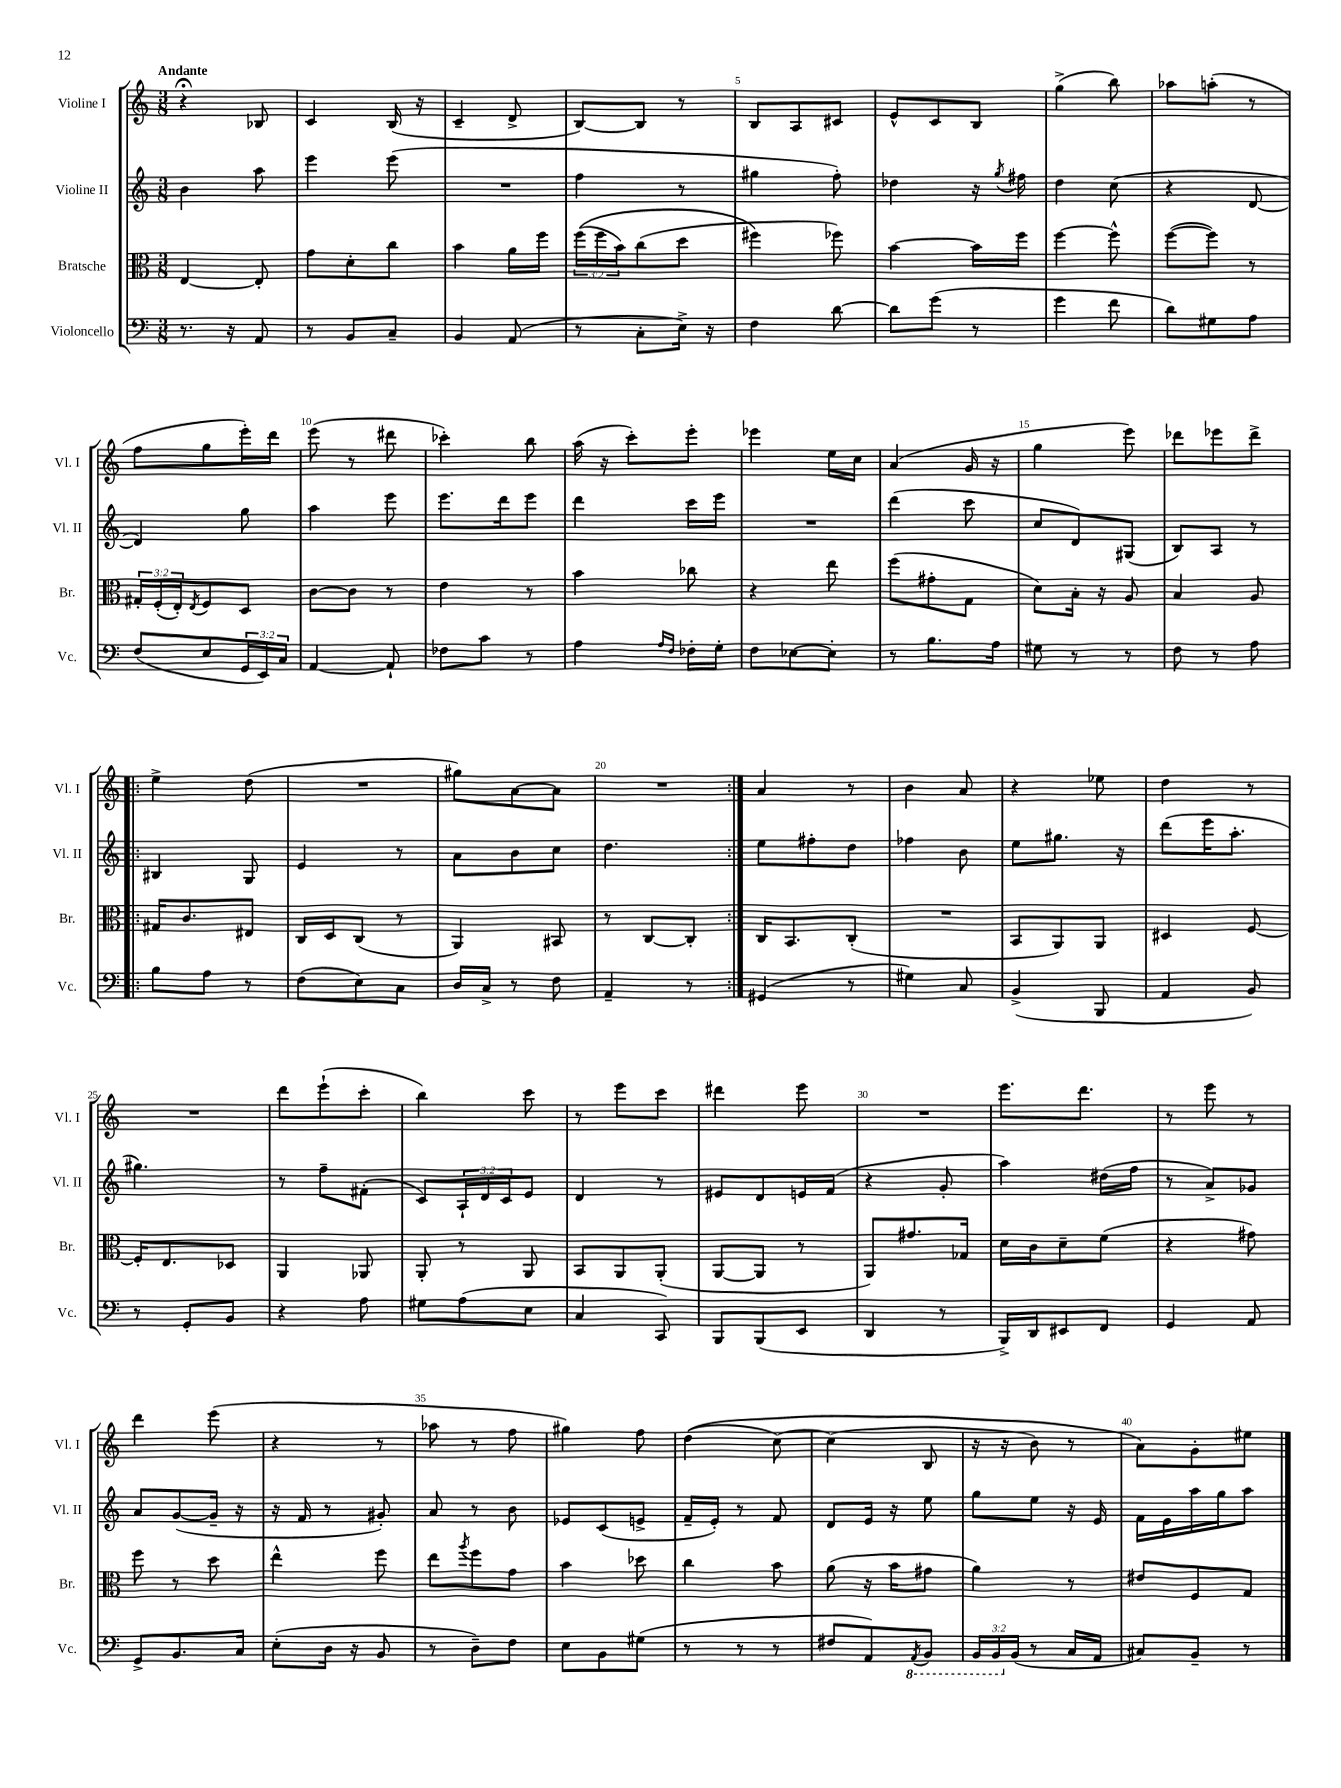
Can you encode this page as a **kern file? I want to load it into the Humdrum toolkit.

**kern	**kern	**kern	**kern
*staff4	*staff3	*staff2	*staff1
*clefF4	*clefC3	*clefG2	*clefG2
*k[]	*k[]	*k[]	*k[]
*M3/8	*M3/8	*M3/8	*M3/8
8.r	[4E	4b	4r;
16r	.	.	.
8AA	8E']	8aa	8B-
=	=	=	=
8r	8g	4eee	4c
8BB	8d'	.	.
8C~	8cc	(8eee	(16B
.	.	.	16r
=	=	=	=
4BB	4b	4.r	4c~
(8AA	16a	.	8d^
.	16ff	.	.
=	=	=	=
8r	&((24ff	4ff	[8B)
.	24ff	.	.
.	24b)	.	.
8C'	(8cc	.	8B]
16E^)	8dd	8r	8r
16r	.	.	.
=	=	=	=
4F	4ff#&)	4gg#	8B
.	.	.	8A
[8d	8ff-)	8ff')	8c#
=	=	=	=
8d]	[4b	4dd-	8e^^
(8g	.	.	8c
8r	16b]	16r	8B
.	.	8qgg	.
.	16ff	16ff#	.
=	=	=	=
4g	[4ff	4dd	(4gg^
8f	8ff^^]	(8cc	8bb)
=	=	=	=
8d)	([8ff	4r	8aa-
8G#	8ff])	.	(8aa'
8A	8r	[8d	8r
=	=	=	=
(8F	24G#'	4d])	8ff
.	(24F'	.	.
.	24E')	.	.
.	8qE	.	.
8E	8F	.	8gg
24GG	8D	8gg	16eee')
24EE)	.	.	.
.	.	.	16ddd
24C	.	.	.
=	=	=	=
[4AA	[8c	4aa	(8eee
.	8c]	.	8r
8AA`]	8r	8eee	8ddd#
=	=	=	=
8F-	4e	8.eee	4ccc-')
8c	.	.	.
.	.	16ddd	.
8r	8r	8eee	8bb
=	=	=	=
4A	4b	4ddd	(16aa
.	.	.	16r
.	.	.	8ccc')
16qqA	.	.	.
16qqF	.	.	.
16F-'	8cc-	16ccc	8eee'
16G'	.	16eee	.
=	=	=	=
8F	4r	4.r	4eee-
[8E-	.	.	.
8E-']	8ee	.	16ee
.	.	.	16cc
=	=	=	=
8r	(8ff	(4ddd	(4a
8.B	8g#'	.	.
.	8G	8ccc	16g
16A	.	.	16r
=	=	=	=
8G#	8d)	8cc	4gg
8r	16B'	8d)	.
.	16r	.	.
8r	8A	(8G#	8eee)
=	=	=	=
8F	4B	8B)	8ddd-
8r	.	8A	8eee-
8A	8A	8r	8ddd-^
=!|:	=!|:	=!|:	=!|:
8B	16G#	4B#	4ee^
.	8.c	.	.
8A	.	.	.
8r	8E#	8G	(8dd
=	=	=	=
(8F	16C	4e	4.r
.	16D	.	.
8E)	(8C	.	.
8C	8r	8r	.
=	=	=	=
16D	4AA)	8a	8gg#)
16C^	.	.	.
8r	.	8b	[8a
8F	8BB#	8cc	8a]
=	=	=	=
4AA~	8r	4.dd	4.r
.	[8C	.	.
8r	8C']	.	.
=:|!	=:|!	=:|!	=:|!
(4GG#	16C	8ee	4a
.	8.BB	.	.
.	.	8ff#'	.
8r	(8C'	8dd	8r
=	=	=	=
4G#)	4.r	4ff-	4b
8C	.	8b	8a
=	=	=	=
(4BB^	8BB	8ee	4r
.	8AA)	8.gg#	.
8BBB	8AA	.	8ee-
.	.	16r	.
=	=	=	=
4AA	4D#	(8ddd	4dd
.	.	16eee	.
.	.	8.aa'	.
8BB)	[8F	.	8r
=	=	=	=
8r	16F']	4.gg#)	4.r
.	8.E	.	.
8GG'	.	.	.
8BB	8D-	.	.
=	=	=	=
4r	4AA	8r	8ddd
.	.	8ff~	(8eee`
8A	8AA-	(8f#'	8ccc'
=	=	=	=
8G#	8AA'	8c)	4bb)
(8A	8r	24A`	.
.	.	24d	.
.	.	24c	.
8E	8AA	8e	8ccc
=	=	=	=
4C	8BB	4d	8r
.	8AA	.	8eee
8CC)	(8AA'	8r	8ccc
=	=	=	=
8BBB	[8AA	8e#	4ddd#
(8BBB	8AA]	8d	.
8EE	8r	16e	8eee
.	.	(16f	.
=	=	=	=
4DD	8AA)	4r	4.r
.	8.g#	.	.
8r	.	8g'	.
.	16G-	.	.
=	=	=	=
16BBB^)	16d	4aa)	8.eee
16DD	16c	.	.
8EE#	8d~	.	.
.	.	.	8.ddd
8FF	(8f	(16dd#	.
.	.	16ff	.
=	=	=	=
4GG	4r	8r	8r
.	.	8a^)	8eee
8AA	8g#)	8g-	8r
=	=	=	=
8GG^	8ff	8a	4ddd
8.BB	8r	([8g	.
.	8dd	16g~]	(8eee
16C	.	16r	.
=	=	=	=
(8E'	4ee^^	16r	4r
.	.	16f	.
16D	.	8r	.
16r	.	.	.
8BB	8ff	8g#')	8r
=	=	=	=
8r	8ee	8a	8aa-
.	8qaa	.	.
8D~)	8ff	8r	8r
8F	8g	8b	8ff
=	=	=	=
8E	4b	8e-	4gg#)
8BB	.	(8c	.
(8G#	8dd-	8e^	8ff
=	=	=	=
8r	4cc	16f~	&((4dd
.	.	16e')	.
8r	.	8r	.
8r	8b	8f	[8cc)
=	=	=	=
8F#	(8a	8d	(4cc]
8AA)	16r	16e	.
.	16b	16r	.
8qAAA	.	.	.
8BBB	8g#	8ee	8B
=	=	=	=
24BBB	4a)	8gg	16r
24BBB	.	.	.
.	.	.	16r
(24BB	.	.	.
8r	.	8ee	8b)
16C	8r	16r	8r
16AA	.	16e	.
=	=	=	=
8C#)	8e#	16f	8a&)
.	.	16e	.
8BB~	8F	16aa	8g'
.	.	16gg	.
8r	8G	8aa	8ee#
==	==	==	==
*-	*-	*-	*-
